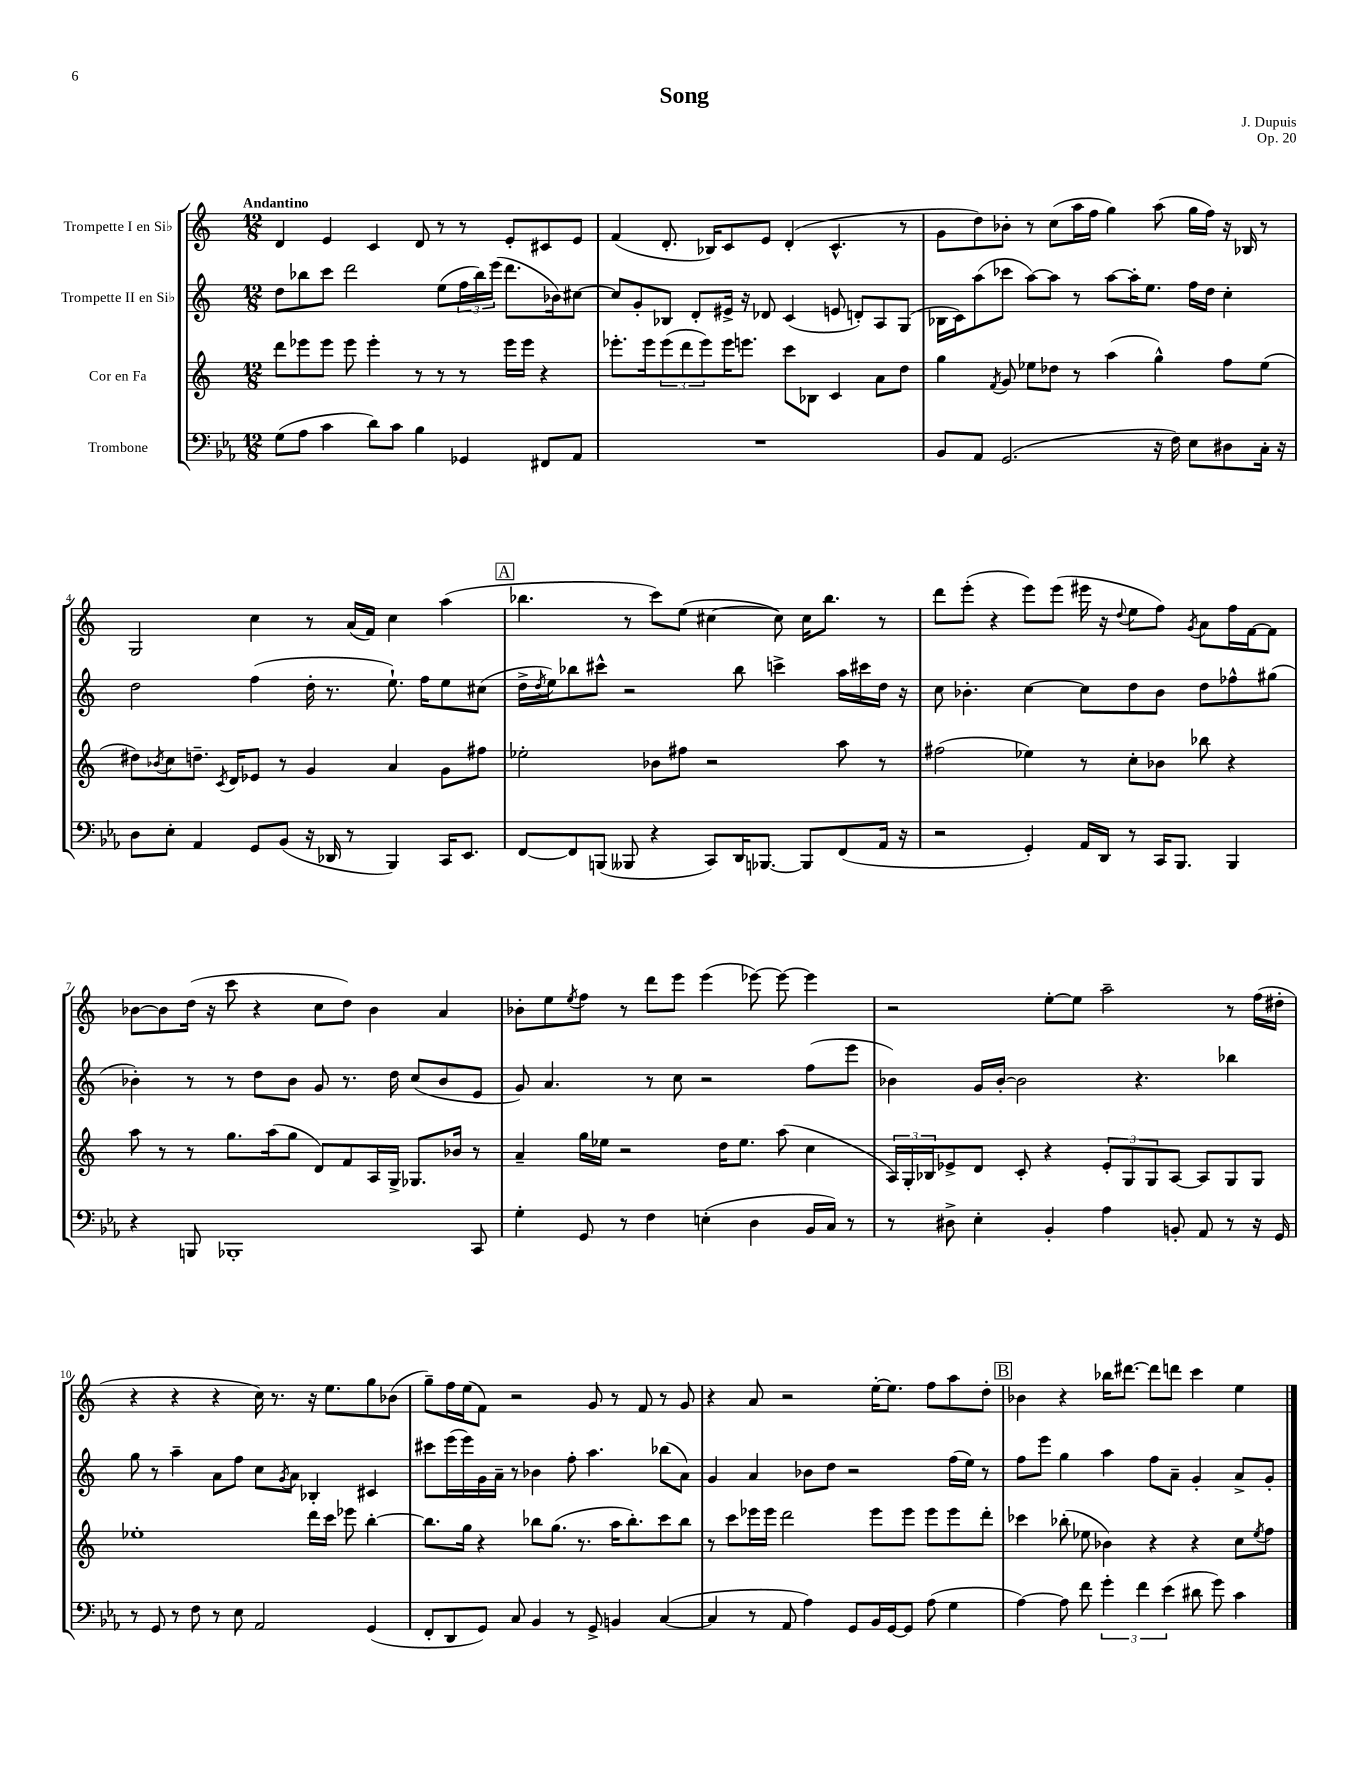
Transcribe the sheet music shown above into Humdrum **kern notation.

**kern	**kern	**kern	**kern
*part4	*part3	*part2	*part1
*staff4	*staff3	*staff2	*staff1
*I"Trombone	*I"Cor en Fa	*I"Trompette II en Si♭	*I"Trompette I en Si♭
*clefF4	*clefG2	*clefG2	*clefG2
*k[b-e-a-]	*k[]	*k[]	*k[]
*M12/8	*M12/8	*M12/8	*M12/8
=1	=1	=1	=1
!	!	!	!LO:TX:a:B:t=Andantino
(8G\L	8ddd\L	8dd\L	4d/
8A-\J	8eee-X\	8bb-X\	.
4c\	8eee-\J	8ccc\J	4e/
.	8eee-\	2ddd\	.
8d\L)	4eee-'\	.	4c/
8c\J	.	.	.
4B-\	8r	.	8d/
.	8r	(8ee\L	8r
4GG-X/	8r	24ff\L	8r
.	.	24bb-\)	.
.	.	(24eee\JJ	.
.	16eee-\LL	8.ddd\L	8e'/L
.	16eee-\JJ	.	.
8FF#X/L	4r	.	8c#X/
.	.	16b-X\k)	.
8AA-/J	.	[8cc#X\J	8e/J
=2	=2	=2	=2
1.r	8.eee-X'\L	8cc#/L]	(4f/
.	.	8g'/	.
.	16eee-\k	.	.
.	(12eee-\	8B-X/J	8.d'/
.	12ddd\	.	.
.	.	8d'/L	.
.	12eee-\)	.	.
.	.	.	16B-X/KL)
.	16eee-\K	16e#X^/Jk	8c/
.	8.eeen\J	16r	.
.	.	8d-X/	8e/J
.	8ccc\L	(4c/	(4d'/
.	8B-X\J	.	.
.	4c/	8en/	4.c^^/
.	.	8dn'/L)	.
.	8a\L	8A/	.
.	8dd\J	(8G/J	8r
=3	=3	=3	=3
8BB-/L	4gg\	16B-X\LL	8g\L
.	.	16c\J)	.
8AA-/J	.	(8aa\	8dd\)
.	8qf/	.	.
(2.GG/	8g/	8ccc-X\J	8b-X'\J
.	8ee-X\L	[8aa\L)	8r
.	8dd-X\J	8aa\J]	(8cc\L
.	8r	8r	16aa\L
.	.	.	16ff\JJ
.	(4aa\	[8aa\L	4gg\)
.	.	16aa'\K]	.
.	.	8.ee\J	.
16r	4gg^^\)	.	(8aa\
16F\)	.	.	.
8E-\L	.	16ff\LL	16gg\LL
.	.	16dd\JJ	16ff\JJ)
8D#X\	8ff\L	4cc'\	16r
.	.	.	16B-X/
16C'\Jk	(8ee-\J	.	8r
16r	.	.	.
!!LO:LB:g=z
=4	=4	=4	=4
8D\L	8dd#X\L)	2dd\	2G/
.	8qb-X/	.	.
8E-'\J	8cc\	.	.
4AA-/	8.ddn~\J	.	.
.	8qc/	.	.
.	16d/KL	.	.
8GG/L	8e-X/J	(4ff\	4cc\
(8BB-/J	8r	.	.
16r	4g/	16dd'\	8r
16DD-X/	.	8.r	.
8r	.	.	(16a/LL
.	.	.	16f/JJ)
4BBB-/)	4a/	8.ee`\)	4cc\
.	.	16ff\KL	.
16CC/KL	8g\L	8ee\	(4aa\
8.EE-/J	.	.	.
.	8ff#X\J	(8cc#X\J	.
!!LO:REH:place=s1:t=A
=5	=5	=5	=5
[8FF/L	2ee-X'\	16dd^\LL	4.bb-X\
.	.	8qdd/	.
.	.	16ee\J)	.
8FF/]	.	8bb-X\	.
(8BBBn/J	.	8ccc#X^^\J	.
8BBB--X/	.	2r	8r
4r	8b-X\L	.	8ccc\L)
.	8ff#X\J	.	(8ee\J
8CC/L)	2r	.	[4cc#X\
16DD/K	.	8bb-\	.
[8.BBB-X/J	.	.	.
.	.	4cccn^\	8cc#\])
8BBB-/L]	.	.	16cc#\KL
.	.	.	8.bb-\J
(8FF/	8aa\	16aa\LL	.
.	.	16ccc#X\	.
16AA-/Jk	8r	16dd\JJ	8r
16r	.	16r	.
=6	=6	=6	=6
2r	(2ff#X\	8cc\	8ddd\L
.	.	4.b-X'\	(8eee'\J
.	.	.	4r
4GG'/)	4ee-X\)	[4cc\	8eee\L)
.	.	.	(8eee\J
16AA-/LL	8r	8cc\L]	16eee#X\
16DD/JJ	.	.	16r
.	.	.	8qqdd/
8r	8cc'\L	8dd\	8ee\L
16CC/KL	8b-X\J	8b-\J	8ff\J)
8.BBB-/J	.	.	.
.	.	.	8qg/
.	8bb-X\	8dd\L	8a\L
4BBB-/	4r	8ff-X^^\	16ff\L
.	.	.	[16f\J
.	.	(8gg#X\J	8f\J]
!!LO:LB:g=z
=7	=7	=7	=7
4r	8aa\	4b-X'\)	[8b-X\L
.	8r	.	8b-\]
8BBBn/	8r	8r	(16dd\Jk
.	.	.	16r
1BBB-X'	8.gg\L	8r	8ccc\
.	.	8dd\L	4r
.	(16aa\k	.	.
.	8gg\J	8b-\J	.
.	8d/L)	8g/	8cc\L
.	8f/	8.r	8dd\J)
.	16A/L	.	4b-\
.	16G^/JJ	16dd\	.
.	8.G-X/L	(8cc/L	.
.	.	8b-/	4a/
.	16b-X/Jk	.	.
8CC/	8r	8e/J	.
=8	=8	=8	=8
4G'\	4a~/	8g/)	8b-X'\L
.	.	4.a/	8ee\
.	.	.	8qee/
8GG/	16gg\LL	.	8ff\J
.	16ee-X\JJ	.	.
8r	2r	.	8r
4F\	.	8r	8ddd\L
.	.	8cc\	8eee\J
(4En'\	.	2r	(4eee\
.	16dd\KL	.	.
.	8.ee-\J	.	.
4D\	.	.	[8eee-X\)
.	(8aa\	.	8eee-\_
16BB-/LL	4cc\	(8ff\L	4eee-\]
16C/JJ)	.	.	.
8r	.	8eee\J	.
=9	=9	=9	=9
8r	24A/LL)	4b-X\)	2r
.	24G'/	.	.
.	24B-X/J	.	.
8D#X^\	8e-X^/	.	.
4E-'\	8d/J	16g/LL	.
.	.	[16b-'/JJ	.
.	8c'/	2b-\]	.
4BB-'/	4r	.	[8ee'\L
.	.	.	8ee\J]
4A-\	12e-'/L	.	2aa~\
.	12G/	.	.
.	.	4.r	.
.	12G/	.	.
8BBn'/	[8A/J	.	.
8AA-/	8A/L]	.	.
8r	8G/	4bb-X\	8r
16r	8G/J	.	(16ff\LL
16GG/	.	.	16dd#X'\JJ
!!LO:LB:g=z
=10	=10	=10	=10
8r	1ee-X'	8gg\	4r
8GG/	.	8r	.
8r	.	4aa~\	4r
8F\	.	.	.
8r	.	8a\L	4r
8E-\	.	8ff\J	.
2AA-/	.	8cc\L	16cc\)
.	.	.	8.r
.	.	8qg/	.
.	.	8a\J	.
.	16ddd\LL	4B-X'/	16r
.	16ccc\JJ	.	8.ee\L
.	8eee-X\	.	.
(4GG/	[4bb'\	4c#X/	8gg\
.	.	.	(8b-X\J
=11	=11	=11	=11
8FF'/L	8.bb\L]	8ccc#X\L	8gg~\L)
8DD/	.	(16eee\L	16ff\L
.	16gg\Jk	16eee\)	(16ee\J
8GG/J)	4r	16g\	8f\J)
.	.	16a~\JJ	.
8C/	.	8r	2r
4BB-/	8bb-X\L	4b-X\	.
.	(8.gg\J	.	.
8r	.	8ff'\	.
.	8.r	.	.
8GG^/	.	4.aa\	8g/
4BBn/	16aa\KL	.	8r
.	8.bb-'\)	.	.
.	.	.	8f/
([4C/	8ccc\	(8bb-X\L	8r
.	8bb-\J	8a\J)	8g/
=12	=12	=12	=12
4C/]	8r	4g/	4r
.	8ccc\L	.	.
8r	16eee-X\L	4a/	8a/
.	16eee-\JJ	.	.
8AA-/	2ddd\	.	2r
4A-\)	.	8b-X\L	.
.	.	8dd\J	.
8GG/L	.	2r	.
16BB-/L	8eee-\L	.	[16ee'\KL
[16GG/J	.	.	8.ee\J]
8GG/J]	8eee-\J	.	.
(8A-\	8eee-\L	.	8ff\L
4G\	8eee-\	(16ff\LL	8aa\
.	.	16ee\JJ)	.
.	8ddd'\J	8r	8dd'\J
!!LO:REH:place=s1:t=B
=13	=13	=13	=13
[4A-\)	4ccc-X\	8ff\L	4b-X\
.	.	8eee\J	.
8A-\]	(8bb-X'\	4gg\	4r
8f\	8ee-X\	.	.
6g'\	4b-X\)	4aa\	16bb-X\KL
.	.	.	[8.ddd#X\J
6f\	.	.	.
.	4r	8ff\L	8ddd#\L]
(6e-\	.	.	.
.	.	8a~\J	8dddn\J
8d#X\	4r	4g'/	4ccc\
8g\)	.	.	.
4c\	8cc\L	8a^/L	4ee\
.	8qee-/	.	.
.	8ff\J	8g'/J	.
==	==	==	==
*-	*-	*-	*-
